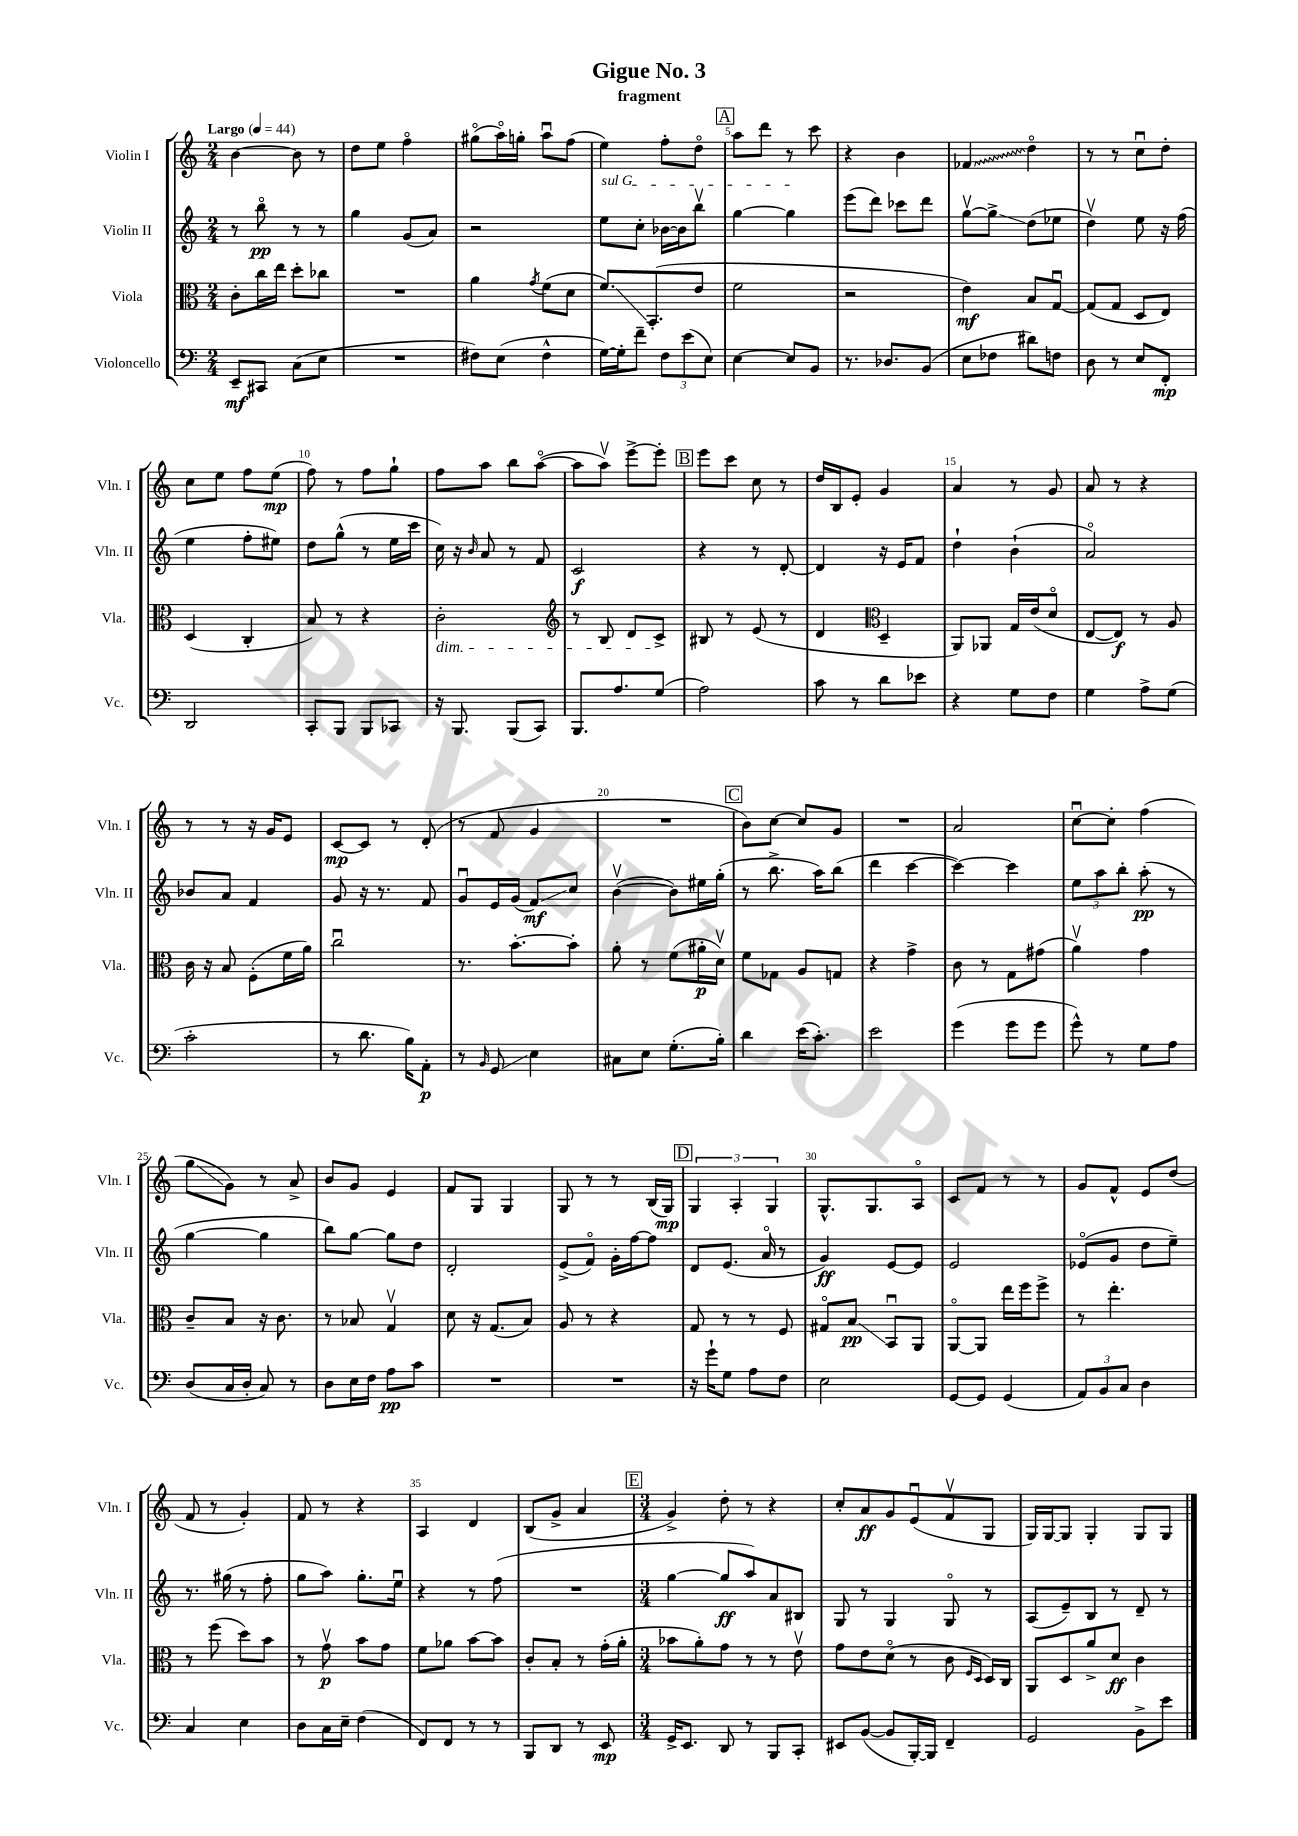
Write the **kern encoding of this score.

**kern	**kern	**kern	**kern
*staff4	*staff3	*staff2	*staff1
*clefF4	*clefC3	*clefG2	*clefG2
*k[]	*k[]	*k[]	*k[]
*M2/4	*M2/4	*M2/4	*M2/4
*MM44	*MM44	*MM44	*MM44
8EE~/L	8c'\L	8r	[4b\
8CC#/J	16cc\L	8bbo\	.
.	16ee\JJ	.	.
(8C\L	8dd'\L	8r	8b\]
8E\J	8cc-\J	8r	8r
=	=	=	=
2r	2r	4gg\	8dd\L
.	.	.	8ee\J
.	.	(8g/L	4ffo\
.	.	8a/J)	.
=	=	=	=
8F#\L)	4a\	2r	(8gg#o\L
(8E\J	.	.	16aao\L)
.	.	.	16gg'\JJ
.	8qg/	.	.
4F#^^\	(8f\L	.	8aau\L
.	8d\J	.	(8ff\J
=	=	=	=
[16G\LL)	8.f/L)	8ee\L	4ee\)
16G'\]J	.	.	.
8f~\J	.	8cc'\J	.
.	(8.BB'/	.	.
12F\L	.	[16b-\LL	8ff'\L
.	.	16b-\]J	.
(12e\	.	.	.
.	8e/J	8bbv\J	8ddo\J
12E\J)	.	.	.
=	=	=	=
[4E\	2f\	[4gg\	8aa\L
.	.	.	8ddd\J
8E/]L	.	4gg\]	8r
8BB/J	.	.	8ccc\
=	=	=	=
8.r	2r	(8eee\L	4r
.	.	8ddd\J)	.
8.D-/L	.	.	.
.	.	8ccc-\L	4b\
(8BB/J	.	8ddd\J	.
=	=	=	=
8E\L	4e\)	[8ggv\L	4f-/
8F-\J	.	8gg^\]J	.
8d#\L)	8B/L	(8dd\L	4ddo\
8F\J	[8Gu/J	8ee-\J	.
=	=	=	=
8D\	(8G/]L	4ddv\)	8r
8r	8G/J	.	8r
8E/L	8D/L	8ee\	8ccu\L
8FF'/J	8E/J)	16r	8dd'\J
.	.	(16ff\	.
=	=	=	=
2DD/	(4D/	4ee\	8cc\L
.	.	.	8ee\J
.	4C'/	8ff'\L	8ff\L
.	.	8ee#\J)	(8ee\J
=	=	=	=
8CC'/L	8B/)	8dd\L	8ff\)
8BBB/J	8r	(8gg^^\J	8r
8BBB/L	4r	8r	8ff\L
8CC-/J	.	16ee\LL	8gg`\J
.	.	16ccc\JJ	.
=	=	=	=
16r	2c'\	16cc\)	8ff\L
8.BBB/	.	16r	.
.	.	16qqb/	.
.	.	8a/	8aa\J
(8BBB/L	.	8r	8bb\L
8CC/J)	.	8f/	([8aao\J
=	=	=	=
*	*clefG2	*	*
8.BBB/L	8r	2c/	8aa\]L
.	8B/	.	8aav\J)
8.A/	.	.	.
.	8d/L	.	[8eee^\L
(8G/J	8c^/J	.	8eee'\]J
=	=	=	=
2A\)	8B#/	4r	8eee\L
.	8r	.	8ccc\J
.	(8e/	8r	8cc\
.	8r	[8d'/	8r
=	=	=	=
8c\	4d/	4d/]	16dd/LL
.	.	.	16B/J
8r	.	.	8e'/J
*	*clefC3	*	*
8d\L	4D~/	16r	4g/
.	.	16e/LK	.
8e-\J	.	8f/J	.
=	=	=	=
4r	8AA/L)	4dd`\	4a/
.	8AA-/J	.	.
8G\L	16G/LL	(4b`\	8r
.	(16e/J	.	.
8F\J	8do/J	.	8g/
=	=	=	=
4G\	[8E/L	2ao/)	8a/
.	8E/]J)	.	8r
8A^\L	8r	.	4r
(8G\J	8A/	.	.
=	=	=	=
2c'\	16c\	8b-/L	8r
.	16r	.	.
.	8B/	8a/J	8r
.	(8F'\L	4f/	16r
.	.	.	16g/LK
.	16f\L	.	8e/J
.	16a\JJ)	.	.
=	=	=	=
8r	2ccu\	8g/	[8c/L
8.d\	.	16r	8c/]J
.	.	8.r	.
.	.	.	8r
16B\LK)	.	.	.
8AA'\J	.	8f/	(8d'/
=	=	=	=
8r	8.r	8gu/L	8r
16qqBB/	.	.	.
8GG/	.	16e/L	8f/
.	[8.b'\L	(16g/JJ	.
4E\	.	8f/L)	4g/
.	8b'\]J	8cc/J	.
=	=	=	=
8C#\L	8a'\	([4bv\	2r
8E\J	8r	.	.
(8.G'\L	(8f\L	8b\]L)	.
.	16a#'\L	16ee#\L	.
16B'\Jk)	16dv\JJ)	(16gg'\JJ	.
=	=	=	=
4d\	8f\L	8r	8b\L)
.	8G-\J	8.bb^\	[8cc\J
(16e\LK	8A/L	.	8cc/]L
8.c'\J)	.	16aa\LK)	.
.	8G/J	(8bb\J	8g/J
=	=	=	=
2e\	4r	4ddd\	2r
.	4g^\	[4ccc\	.
=	=	=	=
(4g\	8c\	4ccc\_)	2a/
.	8r	.	.
8g\L	8G\L	4ccc\]	.
8g\J	(8g#\J	.	.
=	=	=	=
8g^^\)	4av\)	12ee\L	[8ccu\L
.	.	12aa\	.
8r	.	.	8cc'\]J
.	.	12bb'\J	.
8G\L	4g\	(8aa'\	(4ff\
8A\J	.	8r	.
=	=	=	=
(8D/L	8c~/L	[4gg\	8gg\L
16C/L	8B/J	.	8g\J)
16D'/JJ	.	.	.
8C/)	16r	4gg\]	8r
.	8.c\	.	.
8r	.	.	8a^/
=	=	=	=
8D\L	8r	8bb\L)	8b/L
16E\L	8B-/	[8gg\J	8g/J
16F\JJ	.	.	.
8A\L	4Gv/	8gg\]L	4e/
8c\J	.	8dd\J	.
=	=	=	=
2r	8d\	2d'/	8f/L
.	16r	.	8G/J
.	(8.G/L	.	.
.	.	.	4G/
.	8B/J)	.	.
=	=	=	=
2r	8A/	(8e^/L	8G/
.	8r	8fo/J)	8r
.	4r	16g'\LL	8r
.	.	[16ff\J	.
.	.	8ff\]J	(16B/LL
.	.	.	16G/JJ)
=	=	=	=
16r	8G/	8d/L	6G/
16g`\LK	.	.	.
8G\J	8r	(8.e/J	.
.	.	.	6A'/
8A\L	8r	.	.
.	.	16ao/	.
.	.	.	6G/
8F\J	8F/	8r	.
=	=	=	=
2E\	8G#o/L	4g/)	8.G^^/L
.	8B/J	.	.
.	.	.	8.G/
.	8BBu/L	[8e/L	.
.	8AA/J	8e/]J	8Ao/J
=	=	=	=
[8GG/L	[8AAo/L	2e/	8c/L
8GG/]J	8AA/]J	.	8f/J
(4GG/	16ee\LL	.	8r
.	16ff\J	.	.
.	8ff^\J	.	8r
=	=	=	=
12AA/L)	8r	(8e-o/L	8g/L
12BB/	.	.	.
.	4.ee'\	8g/J	8f^^/J
12C/J	.	.	.
4D\	.	8dd\L	8e/L
.	.	8ee~\J)	(8dd/J
=	=	=	=
4C/	8r	8.r	8f/
.	(8ff\	.	8r
.	.	(16gg#\	.
4E\	8dd\L)	8r	4g'/)
.	8b\J	8ff'\	.
=	=	=	=
8D\L	8r	8gg\L	8f/
16C\L	8gv\	8aa\J)	8r
16E~\JJ	.	.	.
(4F\	8b\L	8.gg'\L	4r
.	8g\J	.	.
.	.	16eeu\Jk	.
=	=	=	=
8FF/L)	8f\L	4r	4A/
8FF/J	8a-\J	.	.
8r	[8b\L	8r	4d/
8r	8b\]J	(8ff\	.
=	=	=	=
8BBB/L	8c'/L	2r	(8B/L
8DD/J	8B'/J	.	8g^/J
8r	8r	.	4a/
8EE/	(16g'\LL	.	.
.	16a'\JJ	.	.
=	=	=	=
*M3/4	*M3/4	*M3/4	*M3/4
16GG^/LK	8b-\L	[4gg\	4g^/)
8.EE/J	.	.	.
.	8a'\)	.	.
8DD/	8g\J	8gg/]L	8dd'\
8r	8r	8aa/)	8r
8BBB/L	8r	8a/	4r
8CC'/J	8ev\	8B#/J	.
=	=	=	=
8EE#/L	8g\L	8G/	8cc'/L
([8BB/J	8e\	8r	8a/
8BB/]L	(8do\J	4G/	8g/
[16BBB'/L)	8r	.	(8eu/
16BBB/]JJ	.	.	.
4FF~/	8c\	8Go/	8fv/
.	16qqF/LL	.	.
.	16qqD/JJ	.	.
.	16D/LL)	8r	8G/J
.	16C/JJ	.	.
=	=	=	=
2GG/	8AA/L	(8A/L	16G/LL)
.	.	.	[16G/J
.	8D/	8e~/)	8G/]J
.	8a^/	8B/J	4G'/
.	8d/J	8r	.
8BB^\L	4c\	8d~/	8G/L
8e\J	.	8r	8G/J
==	==	==	==
*-	*-	*-	*-
